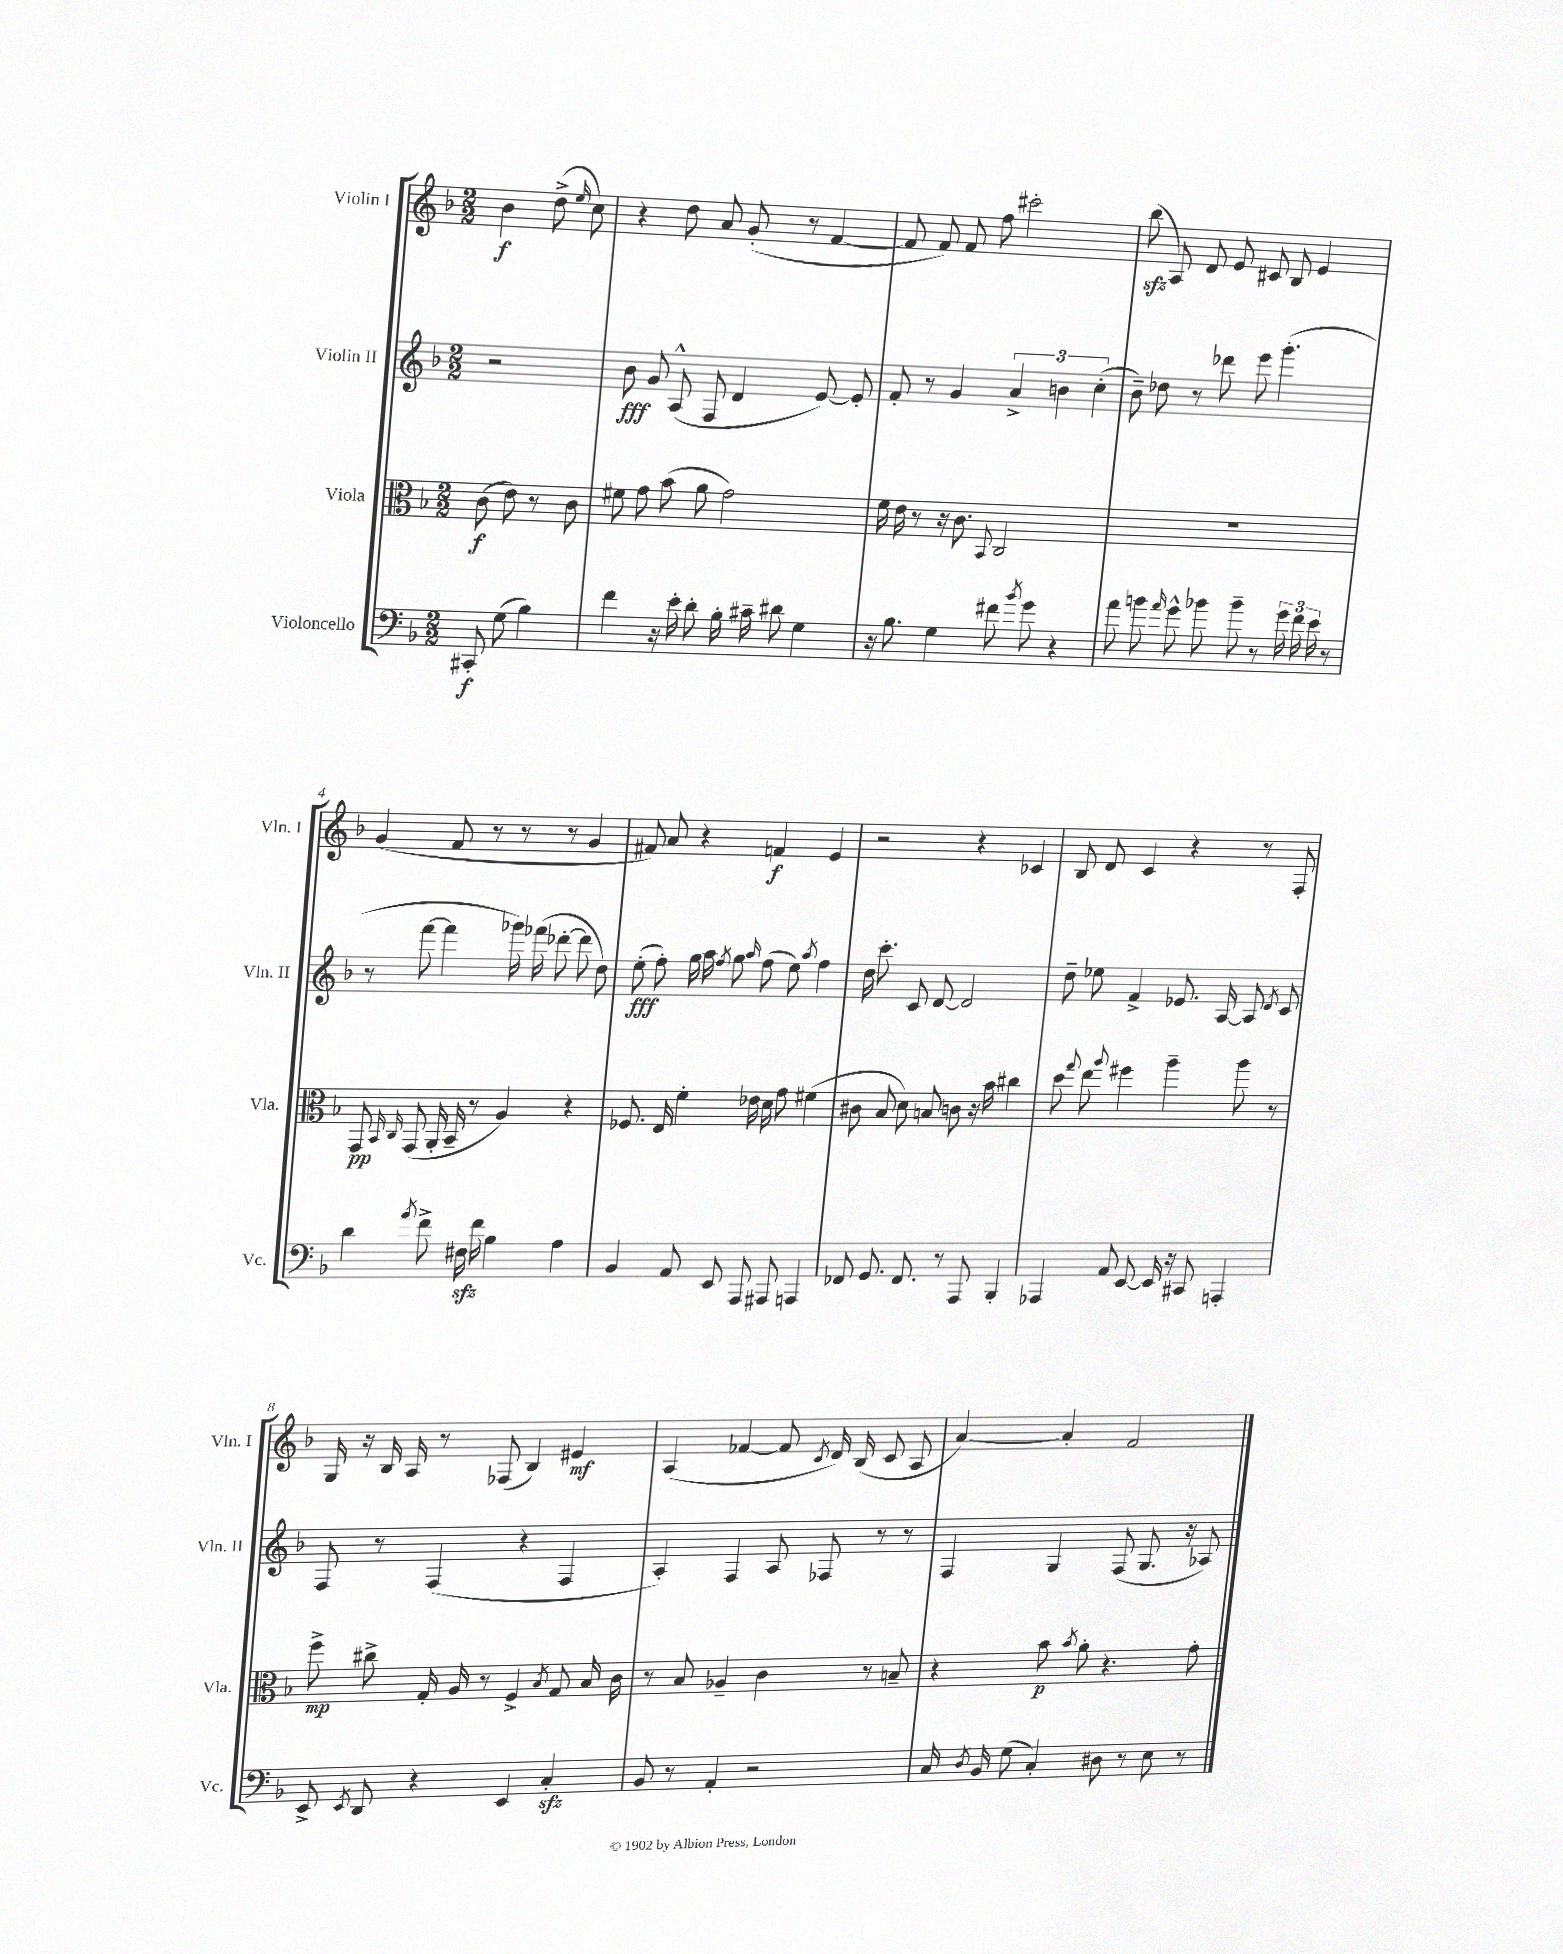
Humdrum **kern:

**kern	**kern	**kern	**kern
*staff4	*staff3	*staff2	*staff1
*clefF4	*clefC3	*clefG2	*clefG2
*k[b-]	*k[b-]	*k[b-]	*k[b-]
*M2/2	*M2/2	*M2/2	*M2/2
8CC#'	(8c	2r	4b-
(8G	8e)	.	.
4B-)	8r	.	(8dd^
.	.	.	16qqee
.	8c	.	8cc)
=	=	=	=
4f	8f#	8b-	4r
.	8g	8g	.
16r	(8b-	(8A^^	8dd
16e'	.	.	.
8d'	8a	8F	8a
16B-'	2g)	4d	(8g'
16c#~	.	.	.
8d#	.	.	8r
4G	.	[8e)	[4f
.	.	8e']	.
=	=	=	=
16r	16f	8f'	8f]
8.B-	16e	.	.
.	8r	8r	8f)
4G	16r	4g	8f
.	8.c	.	.
.	.	.	8ff
.	8qqBB-	.	.
8f#	2C	6a^	2ccc#'
8qb-	.	.	.
8g	.	.	.
.	.	6b	.
4r	.	.	.
.	.	(6cc'	.
=	=	=	=
8a	1r	8b-~)	(8bb-
8b	.	8dd-	8A)
16qqa	.	.	.
8g^^	.	8r	8d
8b-	.	8ddd-	8e
8b-~	.	8eee	8c#
8r	.	(4.ggg'	8B-
24g	.	.	4e
24f	.	.	.
24e	.	.	.
8r	.	.	.
=	=	=	=
4d	8GG	8r	(4g
.	16qqBB-	.	.
.	16qqC	.	.
.	(8GG	[8fff	.
8qa	.	.	.
8f^	16AA'	4fff]	8f
.	16BB-~	.	.
16F#	8r	.	8r
16f	.	.	.
4B-	4A)	16ggg-)	8r
.	.	(16fff-	.
.	.	[8ddd-'	8r
4A	4r	8ddd-]	4g
.	.	8dd)	.
=	=	=	=
4BB-	8.F-	(8ee'	8f#)
.	.	8ff')	8a
.	16E	.	.
8AA	4f'	16gg	4r
.	.	16aa	.
.	.	8qff	.
8EE	.	8gg	.
.	.	16qqaa	.
8AAA	16e-	(8ff	4f
.	16d	.	.
8AAA#	8g	8ee)	.
.	.	8qaa	.
4AAA	(4f#	4ff	4e
=	=	=	=
8FF-	8c#	16dd	2r
.	.	8.ccc'	.
8.GG	8B-	.	.
.	8d)	8c	.
8.FF-	.	.	.
.	8B	[8d	.
8r	8c	2d]	4r
8AAA	16r	.	.
.	16b-	.	.
4BBB-'	4cc#	.	4c-
=	=	=	=
4AAA-	8dd	8dd~	8B-
.	8qqgg	.	.
.	8ee	8ee-	8d
.	8qqaa	.	.
8AA	4ff#	4f^	4c
[8EE	.	.	.
16EE]	4aa~	8.e-	4r
16r	.	.	.
8CC#	.	.	.
.	.	[16A	.
4AAA'	8aa	8A]	8r
.	.	8qd	.
.	8r	8c	8F'
=	=	=	=
8EE^	8ff^	8F	16G
.	.	.	16r
8qEE	.	.	.
8DD	8cc#^	8r	16B-
.	.	.	16A
4r	16G'	(4F	8r
.	16A	.	.
.	8r	.	(8F-
4EE	4F^	4r	4B-)
.	8qB-	.	.
4C'	8G	4F	4e#
.	16B-	.	.
.	16c	.	.
=	=	=	=
8BB-	8r	4A')	(4A
8r	8B-	.	.
4AA'	4A-~	4F	[4f-
2r	4c	8A	8f-]
.	.	.	8qc
.	.	8F-	16d)
.	.	.	(16B-
.	8r	8r	8c
.	8B~	8r	8A
=	=	=	=
16C	4r	4F	[4a)
8qD	.	.	.
16BB-	.	.	.
(8G	.	.	.
4C')	8b-	4G	4a']
.	8qb-	.	.
.	8a'	.	.
8D#	4.r	(8F	2f
8r	.	8.G	.
8E	.	.	.
.	.	16r	.
8r	8g'	8A-)	.
==	==	==	==
*-	*-	*-	*-
